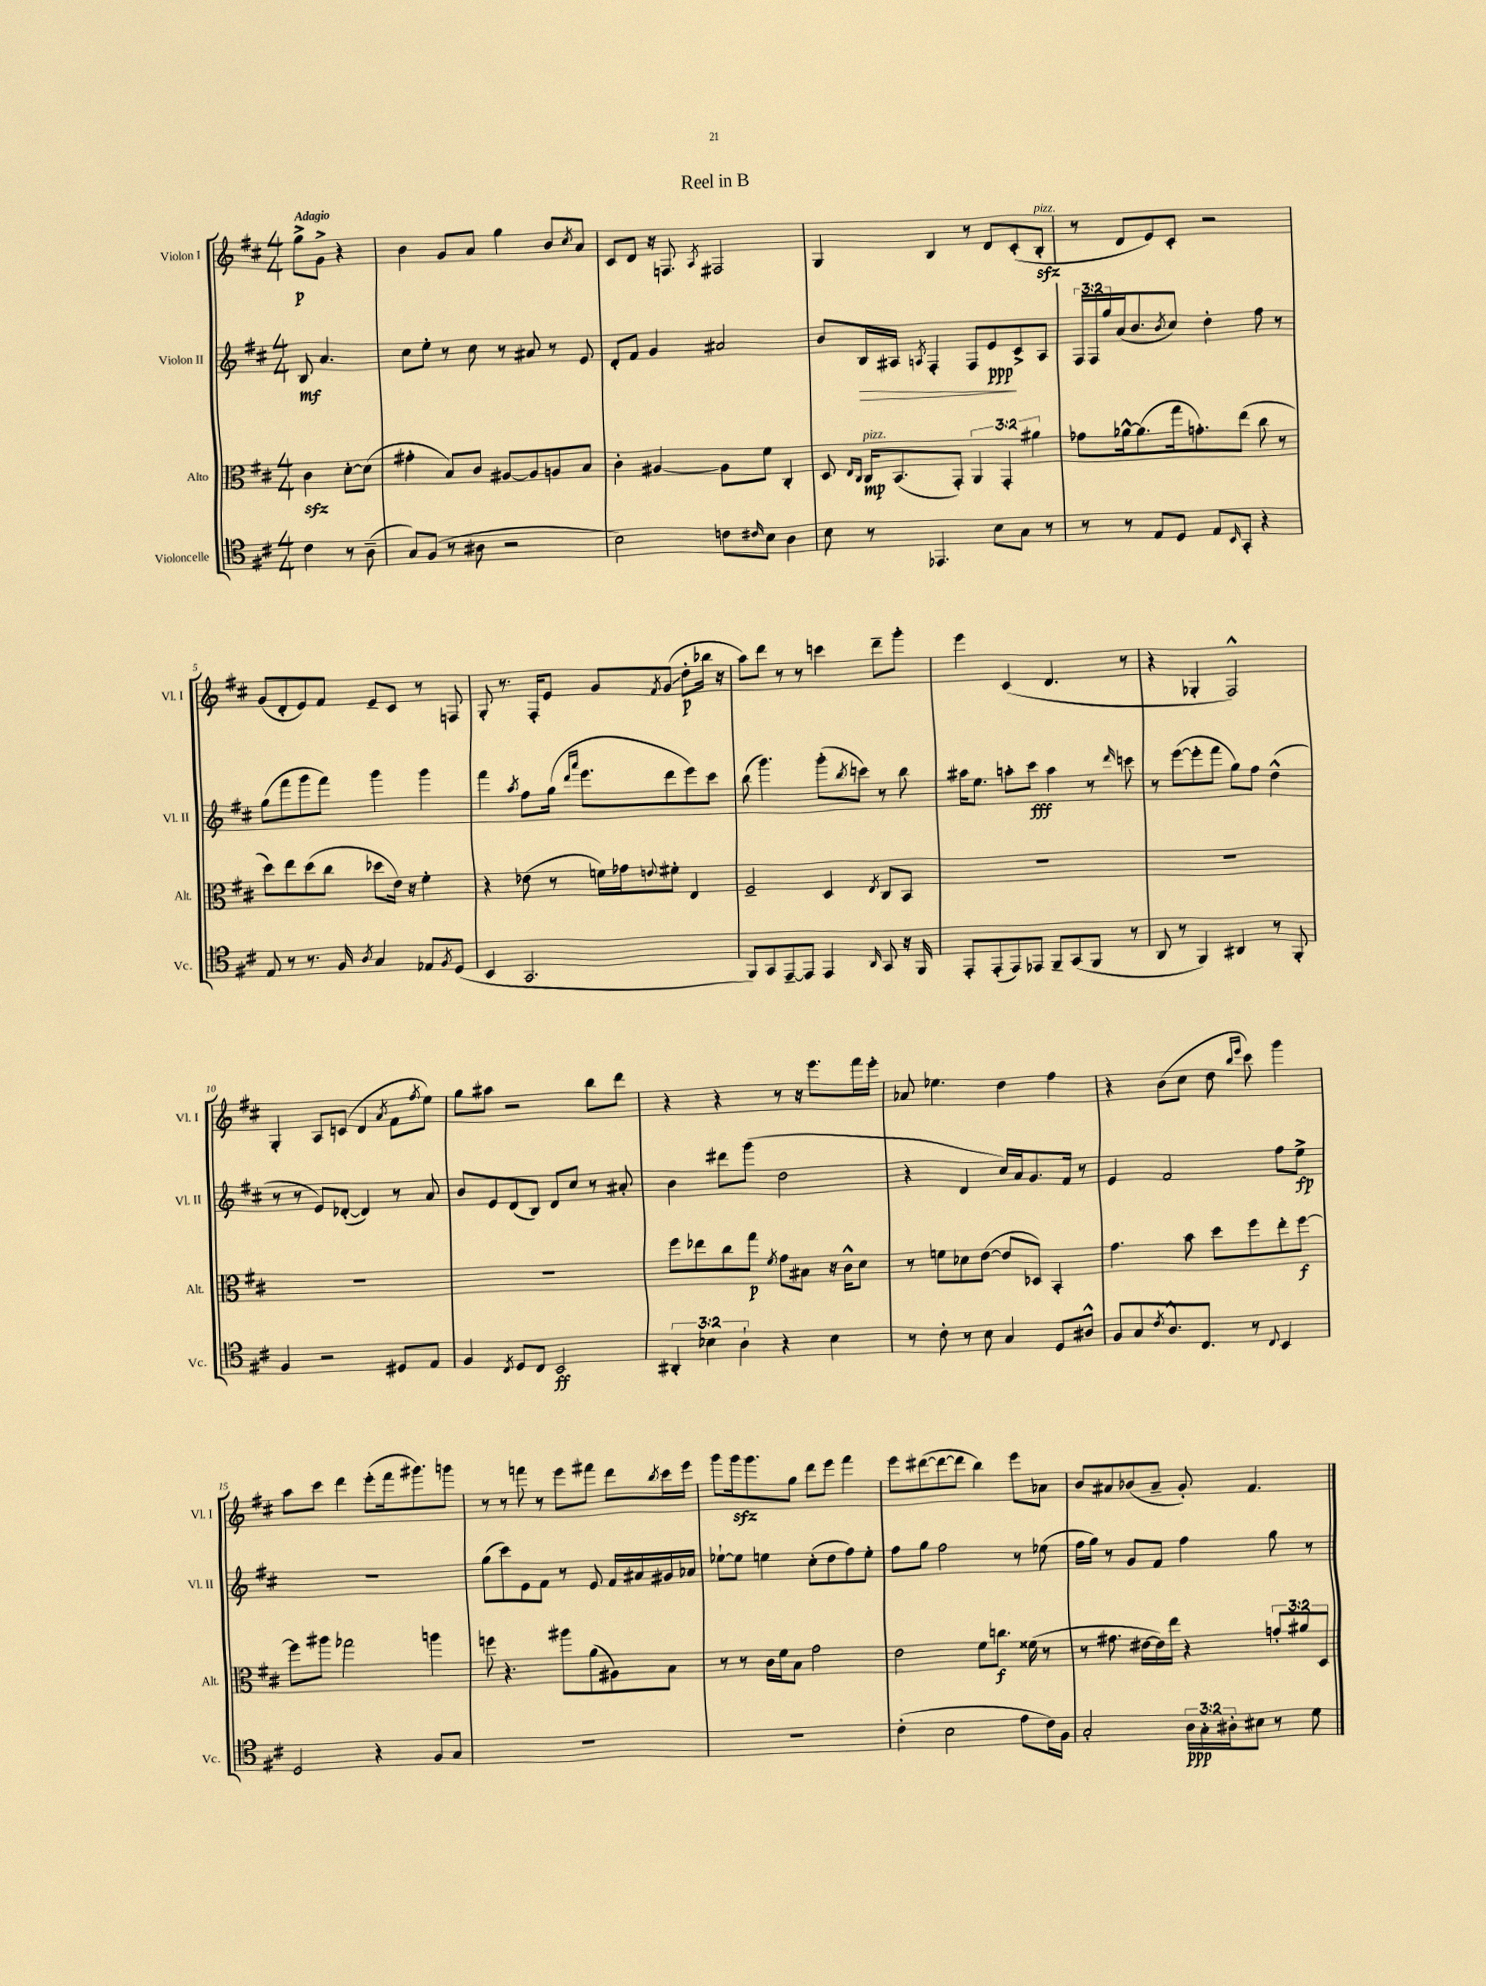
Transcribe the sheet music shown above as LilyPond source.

\header { title = "Reel in B" }
<<
\new StaffGroup <<
\new Staff = "s0" \with { instrumentName = "Violon I" shortInstrumentName = "Vl. I" } {
    \clef treble \key d \major \numericTimeSignature \time 4/4 \partial 2 \tempo "Adagio"
    g''8->\p g'8-> r4 |
    b'4 g'8 a'8 g''4 b'8 \acciaccatura { cis''8 } a'8 |
    cis'8 d'8 r16 f8. \acciaccatura { a8 } fis2 |
    g4 b4 r8 d'8 cis'8-.( b8-.\sfz^\markup { \italic "pizz." } |
    r8 d'8 e'8) cis'8-. r2 |
    g'8( d'8-. e'8) fis'8 e'8-- cis'8 r8 f8 |
    g8-. r8. fis16-. e'8 g'8 \acciaccatura { fis'8 } g'8\glissando( d''8-.\p bes''16 r16 |
    a''8) d'''8 r8 r8 c'''4 d'''8-- g'''8-. |
    e'''4 cis'4( d'4. r8 |
    r4 ges4-. fis2-^) |
    g4-. a8 c'8( d'4 \acciaccatura { a'8 } fis'8 \acciaccatura { fis''8 } e''8) |
    g''8 ais''8 r2 b''8 d'''8 |
    r4 r4 r8 r16 e'''8. fis'''16 e'''16-. |
    aes'8 ees''4. d''4 fis''4 |
    r4 b'8( cis''8 d''8 \grace { b''16 e'''16 } cis'''8) g'''4 |
    a''8 cis'''8 d'''4 e'''8-.( fis'''16 gis'''8.) g'''8 |
    r8 r8 f'''8 r8 e'''8 fis'''8 d'''8 \acciaccatura { b''8 } cis'''16 e'''16 |
    g'''8 g'''16\sfz g'''8. g''8 d'''8 e'''8 fis'''4 |
    e'''8 dis'''8~( dis'''8~ dis'''8 b''4) e'''8 aes'8 |
    b'8 ais'8 bes'8( ais'8-- g'8-.) fis'4. \bar "|." |
}
\new Staff = "s1" \with { instrumentName = "Violon II" shortInstrumentName = "Vl. II" } {
    \clef treble \key d \major \numericTimeSignature \time 4/4 \override Staff.TupletNumber.text = #tuplet-number::calc-fraction-text \partial 2
    b8\mf a'4. |
    cis''8 e''8-. r8 cis''8 r8 ais'8 r8 e'8 |
    d'8-. fis'8 g'4 ais'2 |
    b'8 b16\> ais16 \acciaccatura { a8 } fis4-. fis8 e'8\ppp\! cis'8-> a8 |
    \tuplet 3/2 { fis16 fis16 g''16 } a'16( b'8. \acciaccatura { b'8 } cis''8) d''4-. fis''8 r8 |
    g''8( fis'''8 g'''8 fis'''8) g'''4 g'''4 |
    fis'''4 \acciaccatura { a''8 } fis''8 g''16( \grace { d'''16 a'''16 } e'''8. d'''8 e'''8) cis'''8 |
    b''8( g'''4.) g'''8-.( \acciaccatura { b''8 } c'''8) r8 b''8 |
    ais''16 e''8. a''8-. cis'''8\fff a''4 r8 \grace { d'''16 } c'''8 |
    r8 e'''8~( e'''8-. fis'''8 g''8) fis''8 d''4-^( |
    r8 r8 e'8) des'8~-.( des'4) r8 a'8 |
    b'8 e'8 d'8( b8) d'8 cis''8 r8 ais'8-. |
    b'4 dis'''8 g'''8( d''2 |
    r4 d'4 cis''16) a'16 g'8. fis'16 r8 |
    e'4 fis'2 fis''8 e''8->\fp |
    R1 |
    g''8( cis'''8) e'8 fis'8 r8 e'8 fis'16 ais'16 gis'16 aes'16 |
    ees''8~-! ees''8 e''4 cis''8-.( d''8 fis''8) e''8-. |
    fis''8 g''8 fis''2 r8 ees''8( |
    fis''16 g''16) r8 g'8 fis'8 fis''4 g''8 r8 \bar "|." |
}
\new Staff = "s2" \with { instrumentName = "Alto" shortInstrumentName = "Alt." } {
    \clef alto \key d \major \numericTimeSignature \time 4/4 \override Staff.TupletNumber.text = #tuplet-number::calc-fraction-text \partial 2
    cis'4\sfz d'8~-. d'8( |
    gis'4-. b8) cis'8 ais8~ ais8 a8 b8 |
    cis'4-. ais4~ ais8 fis'8 cis4-. |
    d8 \grace { e16 cis16 } cis16\mp^\markup { \italic "pizz." } b,8.( g,8-.) \tuplet 3/2 { a,4 g,4-. ais'4 } |
    ges'8 aes'16~-^ aes'8.( g''16 g'8.-.) e''8( cis''8 r8 |
    d''8) e''8 d''8( cis''8 des''8 e'16) r16 fis'4-. |
    r4 ees'8( r8 f'16) ges'16 \appoggiatura { e'8 } fis'8-. e4 |
    fis2-- d4 \acciaccatura { e8 } cis8 b,8 |
    R1 |
    R1 |
    R1 |
    R1 |
    fis''8 ees''8 cis''8 g''8\p \acciaccatura { fis'8 } g'8 bis8 r16 cis'16-^ d'8 |
    r8 f'8 des'8 e'8~( e'8 des8) b,4-. |
    g'4. b'8 d''8 fis''8 e''8-. fis''8~\f |
    fis''8 ais''8 ges''2 a''4 |
    f''8 r4. ais''8 a'8( ais8) b8 |
    r8 r8 cis'16 fis'16 b8 g'2 |
    e'2 fis'8 c''8.\f fisis'16( r8 |
    r8 gis'8. eis'16~ eis'16) e''16 r4 \tuplet 3/2 { g'8-. ais'8 d8 } \bar "|." |
}
\new Staff = "s3" \with { instrumentName = "Violoncelle" shortInstrumentName = "Vc." } {
    \clef tenor \key d \major \numericTimeSignature \time 4/4 \override Staff.TupletNumber.text = #tuplet-number::calc-fraction-text \partial 2
    cis'4 r8 a8--( |
    g8) fis8( r8 ais8 r2 |
    b2) c'8 \grace { cis'16 } b8 a4 |
    b8 r8 ees,4. b8 g8 r8 |
    r8 r8 e8 d8 e8 \grace { b,16 } g,8-. r4 |
    e8 r8 r8. fis16 \acciaccatura { a8 } g4 ees8 \acciaccatura { fis8 } d8( |
    b,4 g,2. |
    fis,8) g,8 e,8~-- e,8 e,4 \grace { a,16 } g,8 r16 fis,16 |
    e,8-. e,8-.( e,8) ees,8 fis,8-- g,8( fis,8 r8 |
    a,8 r8 fis,4) ais,4 r8 fis,8-. |
    fis4 r2 dis8 e8 |
    fis4 \acciaccatura { cis8 } d8 cis8 b,2\ff |
    \tuplet 3/2 { ais,4-. bes4 a4-! } r4 bes4 |
    r8 cis'8-. r8 b8 g4 d8 ais8-^ |
    fis8 g8 \acciaccatura { cis'8 } a8.-^ cis8. r8 \appoggiatura { cis8 } b,4 |
    d2 r4 fis8 g8 |
    R1 |
    R1 |
    cis'4-.( b2 e'8 cis'16) fis16 |
    g2-. \tuplet 3/2 { a16\ppp g16-. ais16-. } bis8 r8 d'8 \bar "|." |
}
>>
>>
